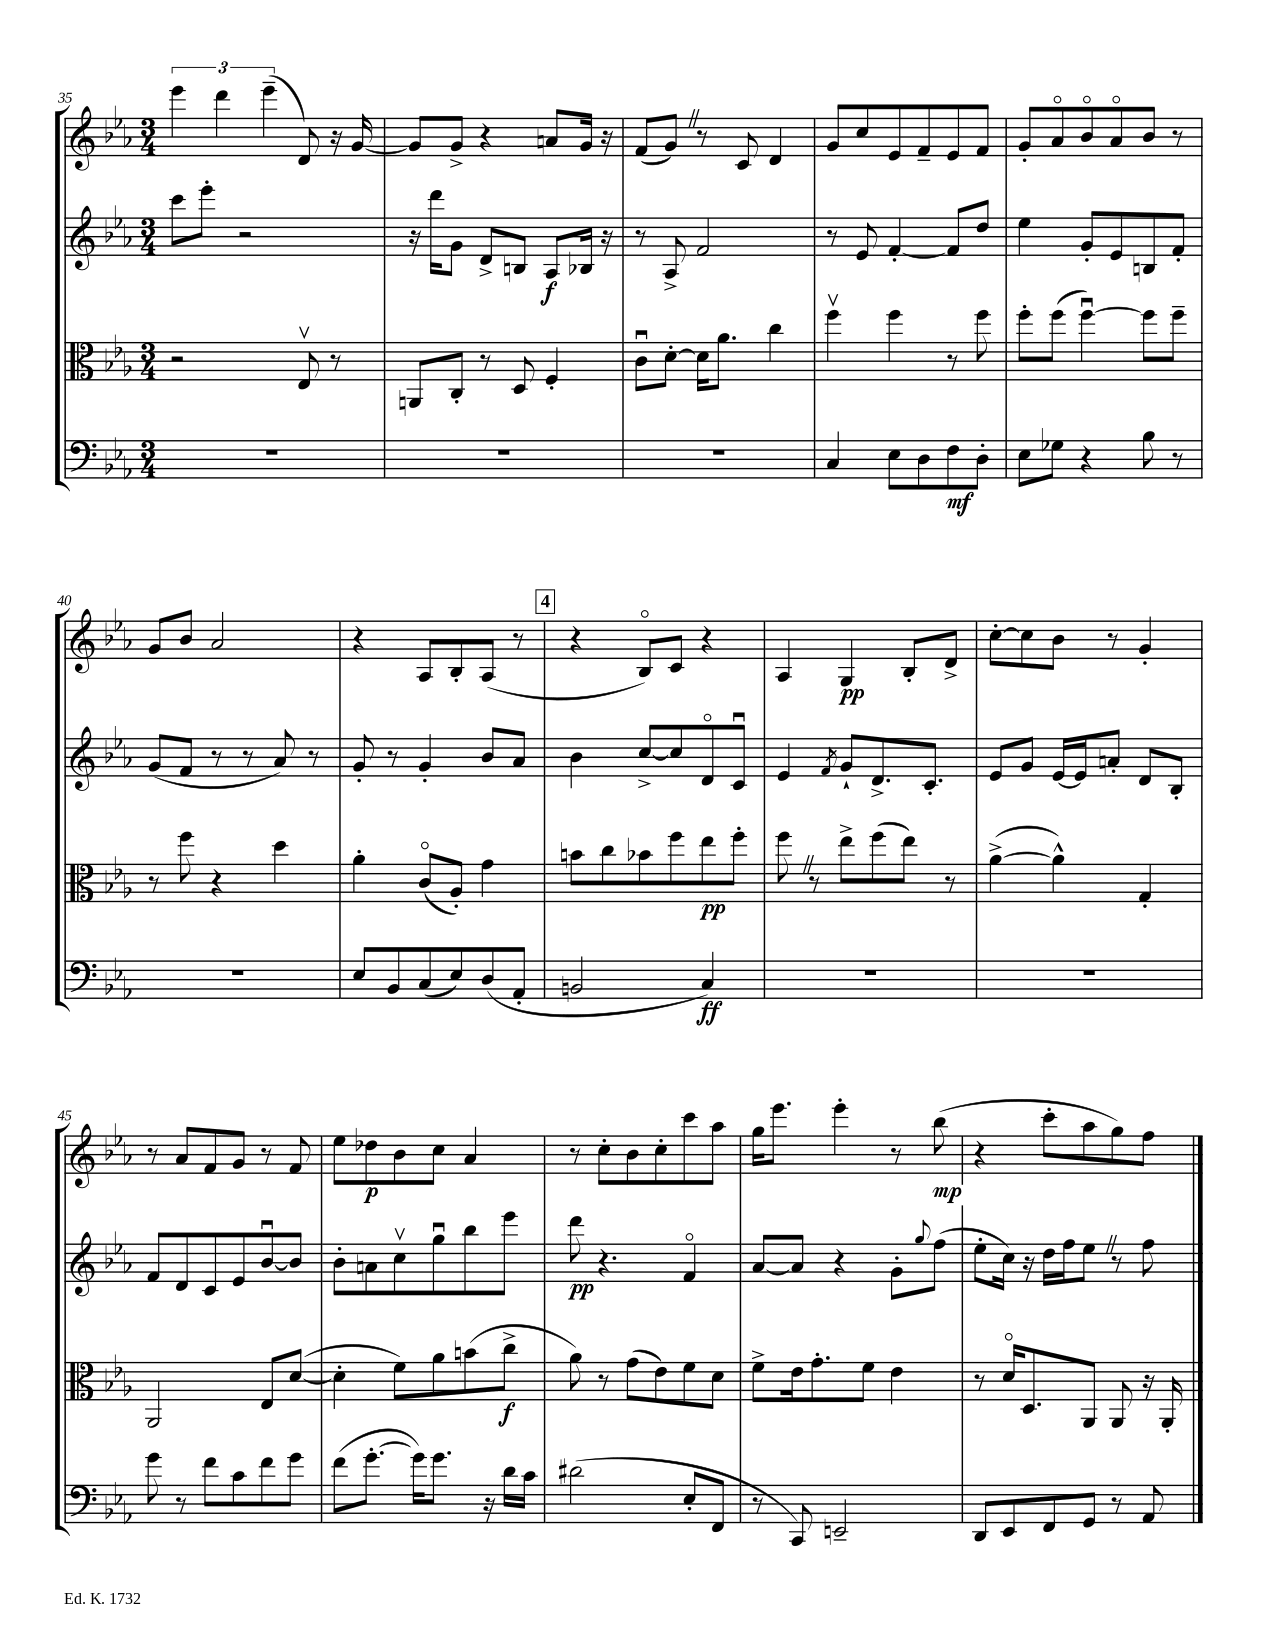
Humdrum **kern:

**kern	**kern	**kern	**kern
*staff4	*staff3	*staff2	*staff1
*clefF4	*clefC3	*clefG2	*clefG2
*k[b-e-a-]	*k[b-e-a-]	*k[b-e-a-]	*k[b-e-a-]
*M3/4	*M3/4	*M3/4	*M3/4
2.r	2r	8ccc	6eee-
.	.	8eee-'	.
.	.	.	6ddd
.	.	2r	.
.	.	.	(6eee-~
.	8E-v	.	8d)
.	8r	.	16r
.	.	.	[16g
=	=	=	=
2.r	8AA	16r	8g]
.	.	16ddd	.
.	8C'	8g	8g^
.	8r	8d^	4r
.	8D	8B	.
.	4F'	8A-	8a
.	.	16B-	16g
.	.	16r	16r
=	=	=	=
2.r	8cu	8r	(8f
.	[8d'	8A-^	8g)
.	16d]	2f	8r
.	8.a-	.	.
.	.	.	8c
.	4cc	.	4d
=	=	=	=
4C	4ffv	8r	8g
.	.	8e-	8cc
8E-	4ff	[4f'	8e-
8D	.	.	8f~
8F	8r	8f]	8e-
8D'	8ff	8dd	8f
=	=	=	=
8E-	8ff'	4ee-	8g'
8G-	(8ff	.	8a-o
4r	[4ffu)	8g'	8b-o
.	.	8e-	8a-o
8B-	8ff]	8B	8b-
8r	8ff~	8f'	8r
=	=	=	=
2.r	8r	(8g	8g
.	8ff	8f	8b-
.	4r	8r	2a-
.	.	8r	.
.	4dd	8a-)	.
.	.	8r	.
=	=	=	=
8E-	4a-'	8g'	4r
8BB-	.	8r	.
(8C	(8co	4g'	8A-
8E-)	8A-')	.	8B-'
(8D	4g	8b-	(8A-
8AA-'	.	8a-	8r
=	=	=	=
2BB	8b	4b-	4r
.	8cc	.	.
.	8b-	[8cc^	8B-o)
.	8ff	8cc]	8c
4C)	8ee-	8do	4r
.	8ff'	8cu	.
=	=	=	=
2.r	8ff	4e-	4A-
.	8r	.	.
.	.	8qf	.
.	8ee-^	8g`	4G
.	(8ff	8.d^	.
.	8ee-)	.	8B-'
.	.	8.c'	.
.	8r	.	8d^
=	=	=	=
2.r	([4a-^	8e-	[8cc'
.	.	8g	8cc]
.	4a-^^])	[16e-	8b-
.	.	16e-]	.
.	.	8a'	8r
.	4G'	8d	4g'
.	.	8B-'	.
=	=	=	=
8g	2AA-	8f	8r
8r	.	8d	8a-
8f	.	8c	8f
8c	.	8e-	8g
8f	8E-	[8b-u	8r
8g	([8d	8b-]	8f
=	=	=	=
(8f	4d']	8b-'	8ee-
[8.g'	.	8a	8dd-
.	8f)	8ccv	8b-
16g])	.	.	.
8.g	8a-	8ggu	8cc
.	(8b	8bb-	4a-
16r	.	.	.
16d	8cc^	8eee-	.
16c	.	.	.
=	=	=	=
(2d#	8a-)	8ddd	8r
.	8r	4.r	8cc'
.	(8g	.	8b-
.	8e-)	.	8cc'
8E-'	8f	4fo	8ccc
8FF	8d	.	8aa-
=	=	=	=
8r	8f^	[8a-	16gg
.	.	.	8.eee-
8CC)	16e-	8a-]	.
.	8.g'	.	.
2EE~	.	4r	4eee-'
.	8f	.	.
.	4e-	8g'	8r
.	.	8qqgg	.
.	.	(8ff	(8bb-
=	=	=	=
8DD	8r	8ee-'	4r
8EE-	16do	16cc)	.
.	8.D	16r	.
8FF	.	16dd	8ccc'
.	.	16ff	.
8GG	8AA-	8ee-	8aa-
8r	8AA-	8r	8gg)
8AA-	16r	8ff	8ff
.	16AA-'	.	.
==	==	==	==
*-	*-	*-	*-
